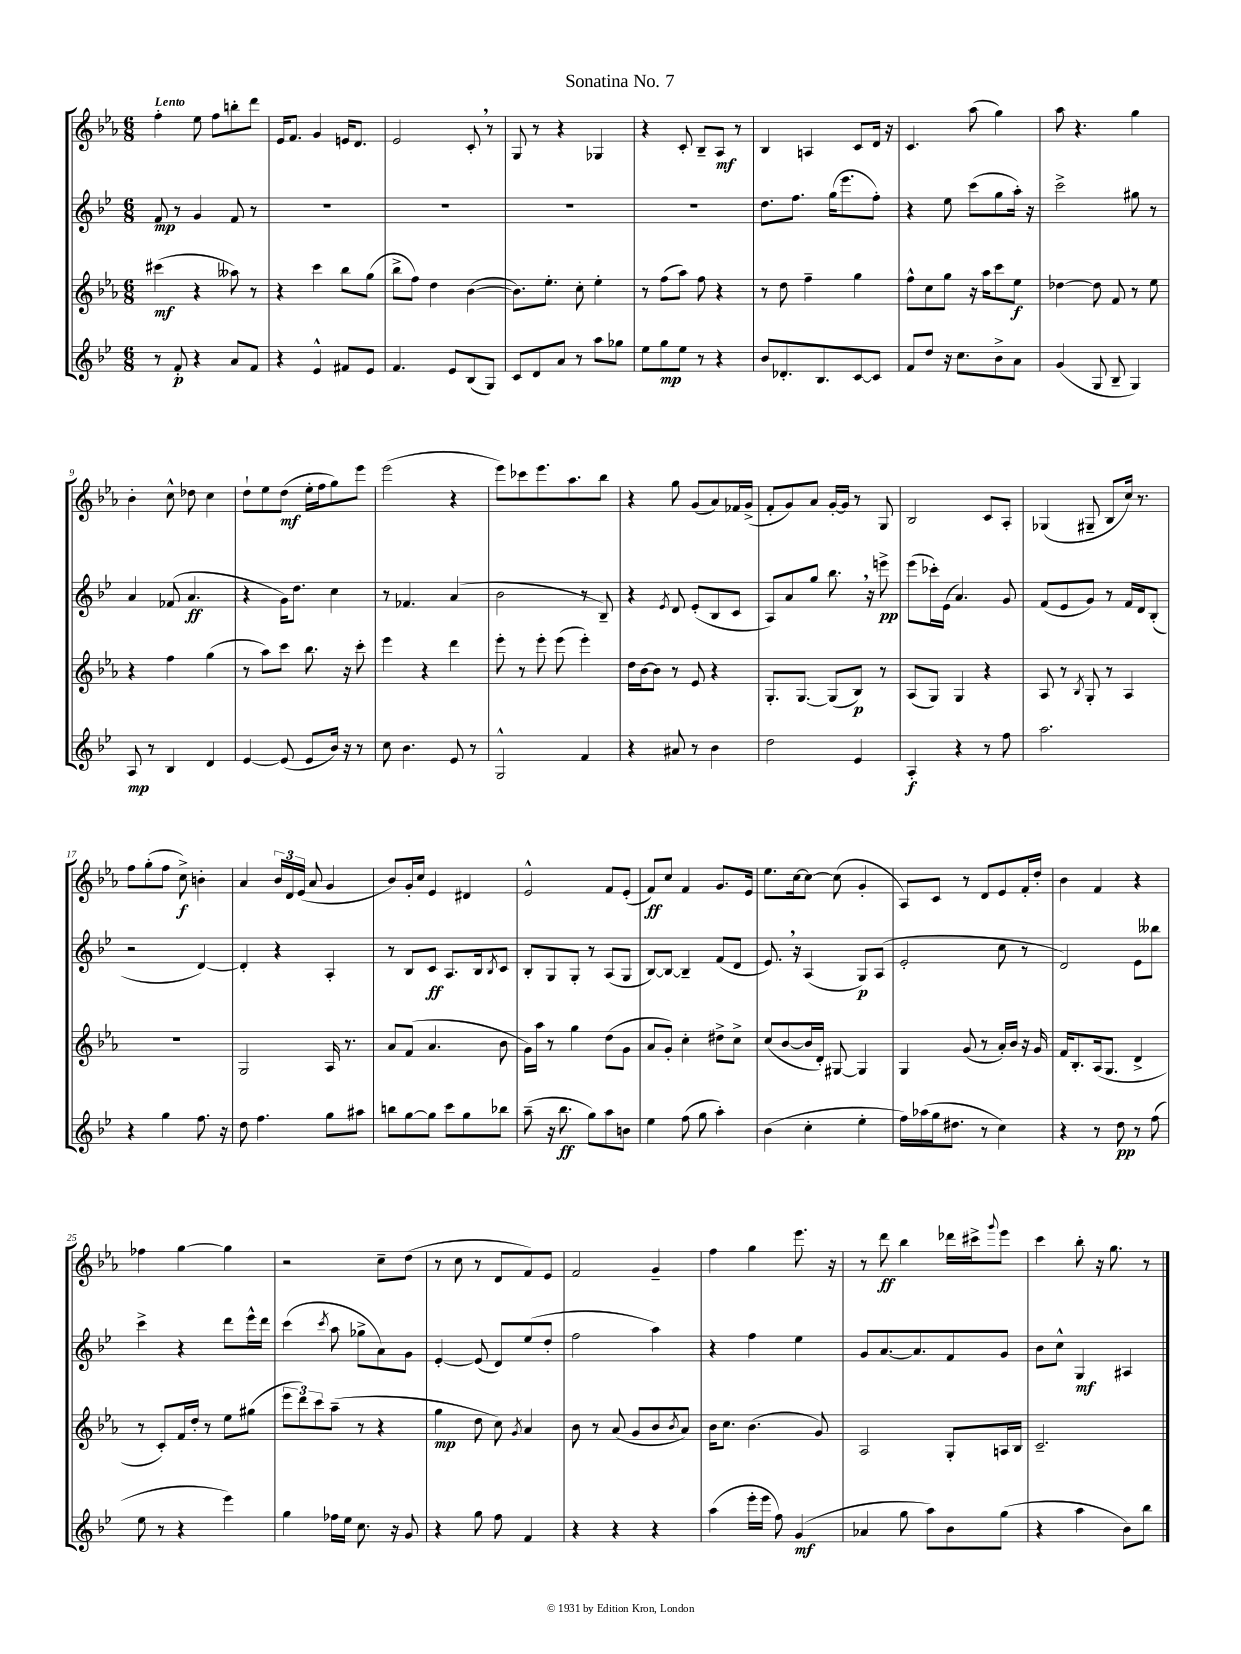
\header { title = "Sonatina No. 7" }
<<
\new StaffGroup <<
\new Staff = "s0" {
    \clef treble \key ees \major \numericTimeSignature \time 6/8 \tempo "Lento"
    f''4-. ees''8 f''8 b''8-. d'''8 |
    ees'16 f'8. g'4 e'16 d'8. |
    ees'2 c'8-. \breathe r8 |
    g8 r8 r4 ges4 |
    r4 c'8-. bes8-- aes8\mf r8 |
    bes4 a4 c'8 d'16 r16 |
    c'4. aes''8( g''4) |
    aes''8 r4. g''4 |
    bes'4-. c''8-^ des''8 c''4 |
    d''8-! ees''8 d''8\mf( ees''16-. f''16 g''8) ees'''8 |
    ees'''2( r4 |
    ees'''8) ces'''8 ees'''8. aes''8. bes''8 |
    r4 g''8 g'8( aes'8) fes'16 g'16->( |
    f'8-. g'8) aes'8 g'16~-. g'16 r8 g8 |
    bes2 c'8 aes8-. |
    ges4( gis8-- bes8 c''16) r8. |
    f''8 g''8-.( f''8 c''8->\f) b'4-. |
    aes'4 \tuplet 3/2 { bes'16 d'16 ees'16( } aes'8 g'4 |
    bes'8) g'16-. c''16 ees'4 dis'4 |
    ees'2-^ f'8 ees'8-.( |
    f'8\ff) c''8 f'4 g'8. ees'16 |
    ees''8. c''16~ c''8~ c''8( g'4-. |
    aes8) c'8 r8 d'8 ees'8 f'16-. d''16-. |
    bes'4 f'4 r4 |
    fes''4 g''4~ g''4 |
    r2 c''8-- d''8( |
    r8 c''8 r8 d'8 f'8) ees'8 |
    f'2 g'4-- |
    f''4 g''4 ees'''8. r16 |
    r8 d'''8\ff bes''4 des'''16 cis'''16-> \appoggiatura { g'''8 } ees'''8 |
    c'''4 bes''8-. r16 g''8. r8 \bar "|." |
}
\new Staff = "s1" {
    \clef treble \key bes \major \numericTimeSignature \time 6/8
    f'8\mp r8 g'4 f'8 r8 |
    R2. |
    R2. |
    R2. |
    R2. |
    d''8. f''8. g''16( ees'''8. f''8-.) |
    r4 ees''8 c'''8( g''8 a''16-.) r16 |
    c'''2-> gis''8 r8 |
    a'4 fes'8( a'4.\ff |
    r4 g'16) d''8. c''4 |
    r8 fes'4. a'4( |
    bes'2 r8 bes8--) |
    r4 \acciaccatura { ees'8 } d'8 ees'8-.( bes8 c'8 |
    a8) a'8 g''8 bes''8. \breathe r16 e'''8->\pp |
    ees'''8( ces'''16-.) ees'16( a'4.) g'8 |
    f'8( ees'8 g'8) r8 f'16 d'16 bes8-.( |
    r2 d'4~) |
    d'4-. r4 a4-. |
    r8 bes8 c'8\ff a8. bes16 \acciaccatura { bes8 } c'8 |
    bes8-. g8 g8-. r8 a8( g8 |
    bes8~) bes8~ bes4-- f'8( d'8 |
    ees'8.) \breathe r16 a4( g8\p) a8( |
    ees'2-. c''8 r8 |
    d'2) ees'8 beses''8 |
    c'''4-> r4 d'''8 ees'''16-^ d'''16 |
    c'''4( \acciaccatura { c'''8 } a''8 ges''8-> a'8) g'8 |
    ees'4~-. ees'8( d'8) ees''8( d''8-. |
    f''2 a''4) |
    r4 f''4 ees''4 |
    g'8 a'8.~ a'8. f'8 g'8 |
    bes'8 c''8-^ g4\mf ais4 \bar "|." |
}
\new Staff = "s2" {
    \clef treble \key ees \major \numericTimeSignature \time 6/8
    cis'''4\mf( r4 aeses''8) r8 |
    r4 c'''4 bes''8 g''8( |
    bes''8-> f''8) d''4 bes'4~( |
    bes'8.) ees''8.-. c''8-. ees''4-. |
    r8 f''8( aes''8) f''8 r4 |
    r8 d''8 f''4-- g''4 |
    f''8-^ c''8 g''8 r16 aes''16 c'''8 ees''8\f |
    des''4~ des''8 f'8 r8 ees''8 |
    r4 f''4 g''4( |
    r8 aes''8) c'''8 bes''8. r16 c'''8-. |
    ees'''4 r4 d'''4 |
    ees'''8-. r8 ees'''8-. ees'''8( ees'''4-.) |
    d''16 bes'16~ bes'8 r8 ees'8 r4 |
    g8.-. g8.~ g8( bes8\p) r8 |
    aes8( g8) g4 r4 |
    aes8 r8 \acciaccatura { bes8 } g8-. r8 aes4 |
    R2. |
    g2 aes16 r8. |
    aes'8 f'8( aes'4. bes'8 |
    g'16) aes''16 r8 g''4 d''8( g'8 |
    aes'8 g'8-.) c''4-. dis''8-> c''8-> |
    c''8( bes'8~ bes'16 d'16-.) gis8~ gis4 |
    g4 g'8( r8 aes'16-.) bes'16 r16 g'16 |
    f'16 bes8.-. aes16( g8. d'4-> |
    r8 c'8-.) f'16 d''16-. r8 ees''8 gis''8( |
    \tuplet 3/2 { ees'''8 d'''8) c'''8 } aes''8--( r8 r4 |
    g''4\mp d''8 c''8) \acciaccatura { g'8 } aes'4 |
    bes'8 r8 aes'8( g'8 bes'8 \acciaccatura { bes'8 } aes'8) |
    bes'16 c''8. bes'4.( g'8) |
    aes2 g8-. a16 bes16 |
    c'2.-- \bar "|." |
}
\new Staff = "s3" {
    \clef treble \key bes \major \numericTimeSignature \time 6/8
    r8 f'8-.\p r4 a'8 f'8 |
    r4 ees'4-^ fis'8 ees'8 |
    f'4. ees'8 bes8( g8) |
    c'8 d'8 a'8 r8 a''8 ges''8 |
    ees''8 g''8\mp ees''8 r8 r4 |
    bes'8 des'8.-. bes8. c'8~ c'8 |
    f'8 d''8 r16 c''8. bes'8-> a'8 |
    g'4( g8 bes8-- g4) |
    a8\mp r8 bes4 d'4 |
    ees'4~ ees'8( ees'8 bes'16) r16 r8 |
    c''8 bes'4. ees'8 r8 |
    g2-^ f'4 |
    r4 ais'8 r8 bes'4 |
    d''2 ees'4 |
    a4-.\f r4 r8 f''8 |
    a''2. |
    r4 g''4 f''8. r16 |
    d''8 f''4. g''8 ais''8 |
    b''8 g''8~ g''8 c'''8 g''8 bes''8 |
    a''8--( r16 bes''8.\ff g''8) a''8 b'8 |
    ees''4 f''8( g''8 a''4-.) |
    bes'4( c''4-. ees''4-. |
    f''16) aes''16( g''16 dis''8. r8 c''4) |
    r4 r8 d''8\pp r8 f''8( |
    ees''8 r8 r4 ees'''4) |
    g''4 fes''16 ees''16 c''8. r16 g'8 |
    r4 g''8 f''8 f'4 |
    r4 r4 r4 |
    a''4( ees'''16-. ees'''16 f''8) g'4\mf( |
    aes'4 g''8 a''8) bes'8 g''8( |
    r4 a''4 bes'8) bes''8 \bar "|." |
}
>>
>>
